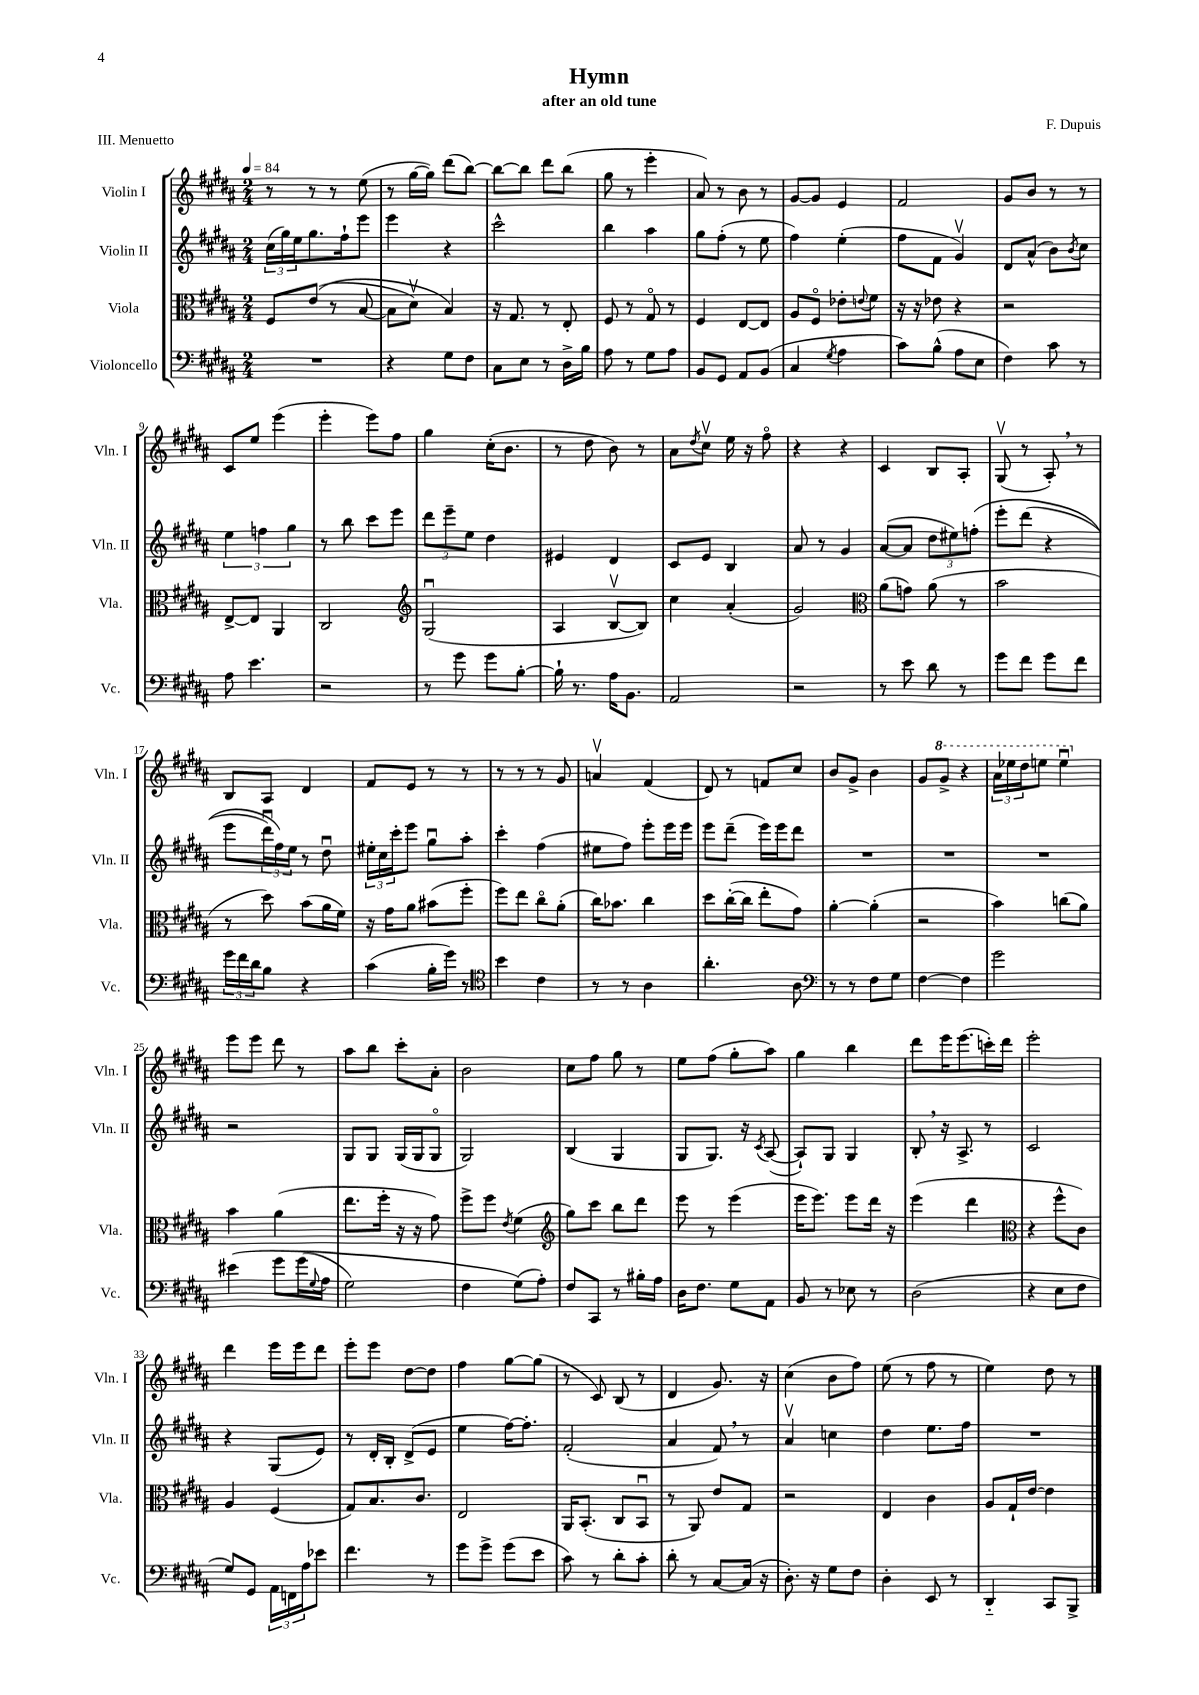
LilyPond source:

\header { title = "Hymn" composer = "F. Dupuis" subtitle = "after an old tune" piece = "III. Menuetto" }
<<
\new StaffGroup <<
\new Staff = "s0" \with { instrumentName = "Violin I" shortInstrumentName = "Vln. I" } {
    \clef treble \key b \major \numericTimeSignature \time 2/4 \tempo 4 = 84
    r8 r8 r8 e''8( |
    r8 gis''16~ gis''16) dis'''8( b''8~) |
    b''8~ b''8 dis'''8 b''8( |
    gis''8 r8 e'''4-. |
    ais'8) r8 b'8 r8 |
    gis'8~ gis'8 e'4 |
    fis'2 |
    gis'8 b'8 r8 r8 |
    cis'8 e''8 e'''4( |
    e'''4-. e'''8) fis''8 |
    gis''4 cis''16-.( b'8. |
    r8 dis''8 b'8) r8 |
    ais'8 \acciaccatura { dis''8 } cis''8\upbow e''16 r16 fis''8\flageolet |
    r4 r4 |
    cis'4 b8 ais8-. |
    gis8\upbow( r8 ais8-.) \breathe r8 |
    b8 ais8 dis'4 |
    fis'8 e'8 r8 r8 |
    r8 r8 r8 gis'8 |
    a'4\upbow fis'4( |
    dis'8) r8 f'8 cis''8 |
    b'8 gis'8-> b'4 |
    gis'8 \ottava #1 gis''8-> r4 |
    \tuplet 3/2 { ais''16 ees'''16 dis'''16 } e'''8 e'''4\downbow \ottava #0 |
    e'''8 e'''8 dis'''8 r8 |
    ais''8 b''8 cis'''8-. ais'8-. |
    b'2 |
    cis''8 fis''8 gis''8 r8 |
    e''8 fis''8( gis''8-. ais''8) |
    gis''4 b''4 |
    dis'''8 e'''16 e'''8.( c'''16-.) dis'''16 |
    e'''2-. |
    dis'''4 e'''16 e'''16 dis'''8 |
    e'''8-. e'''8 dis''8~ dis''8 |
    fis''4 gis''8~ gis''8( |
    r8 cis'8) b8( r8 |
    dis'4 gis'8.) r16 |
    cis''4( b'8 fis''8) |
    e''8( r8 fis''8 r8 |
    e''4) dis''8 r8 \bar "|." |
}
\new Staff = "s1" \with { instrumentName = "Violin II" shortInstrumentName = "Vln. II" } {
    \clef treble \key b \major \numericTimeSignature \time 2/4
    \tuplet 3/2 { cis''16( gis''16) e''16 } gis''8. fis''16-! e'''8 |
    e'''4 r4 |
    cis'''2-^ |
    b''4 ais''4 |
    gis''8 fis''8-.( r8 e''8 |
    fis''4) e''4-.( |
    fis''8 fis'8 gis'4\upbow) |
    dis'8 ais'8-^( b'8) \acciaccatura { b'8 } cis''8 |
    \tuplet 3/2 { e''4 f''4 gis''4 } |
    r8 b''8 cis'''8 e'''8 |
    \tuplet 3/2 { dis'''8 e'''8-- e''8 } dis''4 |
    eis'4 dis'4 |
    cis'8 e'8 b4 |
    ais'8 r8 gis'4 |
    ais'8~( ais'8 \tuplet 3/2 { dis''8 eis''8) f''8-.\( } |
    e'''8-. dis'''8( r4 |
    e'''8 \tuplet 3/2 { dis'''16\downbow) fis''16\) e''16 } r8 dis''8\downbow |
    \tuplet 3/2 { eis''16-. cis''16 cis'''16-. } e'''8 gis''8\downbow ais''8-. |
    cis'''4-. fis''4( |
    eis''8 fis''8) e'''8-. e'''16 e'''16 |
    e'''8 dis'''8--( e'''16) e'''16 dis'''8 |
    R2 |
    R2 |
    R2 |
    r2 |
    gis8 gis8 gis16( gis16 gis8\flageolet |
    gis2) |
    b4( gis4 |
    gis8 gis8.) r16 \acciaccatura { cis'8 } ais8~( |
    ais8-!) gis8 gis4 |
    b8-. \breathe r16 ais8.-> r8 |
    cis'2 |
    r4 gis8( e'8) |
    r8 dis'16-. b16-. dis'8->( e'8 |
    e''4 fis''16~) fis''8.-. |
    fis'2-.( |
    ais'4 fis'8) \breathe r8 |
    ais'4\upbow c''4 |
    dis''4 e''8. fis''16 |
    R2 \bar "|." |
}
\new Staff = "s2" \with { instrumentName = "Viola" shortInstrumentName = "Vla." } {
    \clef alto \key b \major \numericTimeSignature \time 2/4
    fis8 e'8(\( r8 b8~ |
    b8 dis'8\upbow) b4\) |
    r16 gis8. r8 e8-. |
    fis8 r8 gis8\flageolet r8 |
    fis4 e8~ e8 |
    ais8 fis8\flageolet ees'8-. \appoggiatura { e'8 } fis'8 |
    r16 r16 ees'8 r4 |
    r2 |
    e8~-> e8 ais,4 |
    cis2 |
    \clef treble gis2\downbow( |
    ais4 b8~\upbow b8) |
    cis''4 ais'4-.( |
    gis'2) |
    \clef alto ais'8( g'8) ais'8( r8 |
    b'2 |
    r8 dis''8) b'8( ais'16 fis'16) |
    r16 gis'16 ais'8 bis'8( fis''8-. |
    fis''8) e''8 cis''8\flageolet ais'8-.( |
    cis''16) bes'8. cis''4 |
    dis''8 cis''16~-.( cis''16 e''8-. gis'8) |
    ais'4~-. ais'4-.( |
    r2 |
    b'4) c''8( ais'8) |
    b'4 ais'4( |
    e''8. fis''16-. r16 r16 gis'8) |
    fis''8-> fis''8 \acciaccatura { e'8 } fis'4( |
    \clef treble gis''8) cis'''8 b''8 dis'''8 |
    e'''8 r8 e'''4( |
    e'''16 e'''8.) e'''8 dis'''16 r16 |
    e'''4( dis'''4 |
    \clef alto r4 fis''8-^ cis'8) |
    ais4 fis4( |
    gis8) b8. cis'8. |
    e2 |
    ais,16 b,8.-.( cis8 b,8\downbow |
    r8 ais,8) e'8 gis8 |
    r2 |
    e4 cis'4 |
    ais8 gis16-! e'16~ e'4 \bar "|." |
}
\new Staff = "s3" \with { instrumentName = "Violoncello" shortInstrumentName = "Vc." } {
    \clef bass \key b \major \numericTimeSignature \time 2/4
    R2 |
    r4 gis8 fis8 |
    cis8 e8 r8 dis16-> b16 |
    ais8 r8 gis8 ais8 |
    b,8 gis,8 ais,8 b,8( |
    cis4 \acciaccatura { gis8 } ais4 |
    cis'8) b8-^( ais8 e8 |
    fis4) cis'8 r8 |
    ais8 e'4. |
    r2 |
    r8 gis'8 gis'8 b8~-. |
    b16-! r8. ais16 b,8. |
    ais,2 |
    r2 |
    r8 e'8 dis'8 r8 |
    gis'8 fis'8 gis'8 fis'8 |
    \tuplet 3/2 { gis'16 fis'16 dis'16 } b8 r4 |
    cis'4( b16-. gis'16) r8 |
    \clef tenor b'4 cis'4 |
    r8 r8 ais4 |
    ais'4.-. ais8 |
    \clef bass r8 r8 fis8 gis8 |
    fis4~ fis4 |
    gis'2 |
    eis'4\( gis'8 gis'16( \appoggiatura { gis8 } ais16 |
    gis2) |
    fis4 gis8(\) ais8-.) |
    fis8 cis,8 r8 bis16-. ais16 |
    dis16 fis8. gis8 ais,8 |
    b,8 r8 ees8 r8 |
    dis2( |
    r4 e8 fis8 |
    gis8) gis,8 \tuplet 3/2 { ais,16 f,16 ais16 } ees'8 |
    fis'4. r8 |
    gis'8 gis'8-> gis'8( e'8 |
    cis'8) r8 dis'8-. cis'8-. |
    dis'8-. r8 cis8~ cis16( r16 |
    dis8.-.) r16 gis8 fis8 |
    dis4-. e,8 r8 |
    dis,4-_ cis,8 b,,8-> \bar "|." |
}
>>
>>
